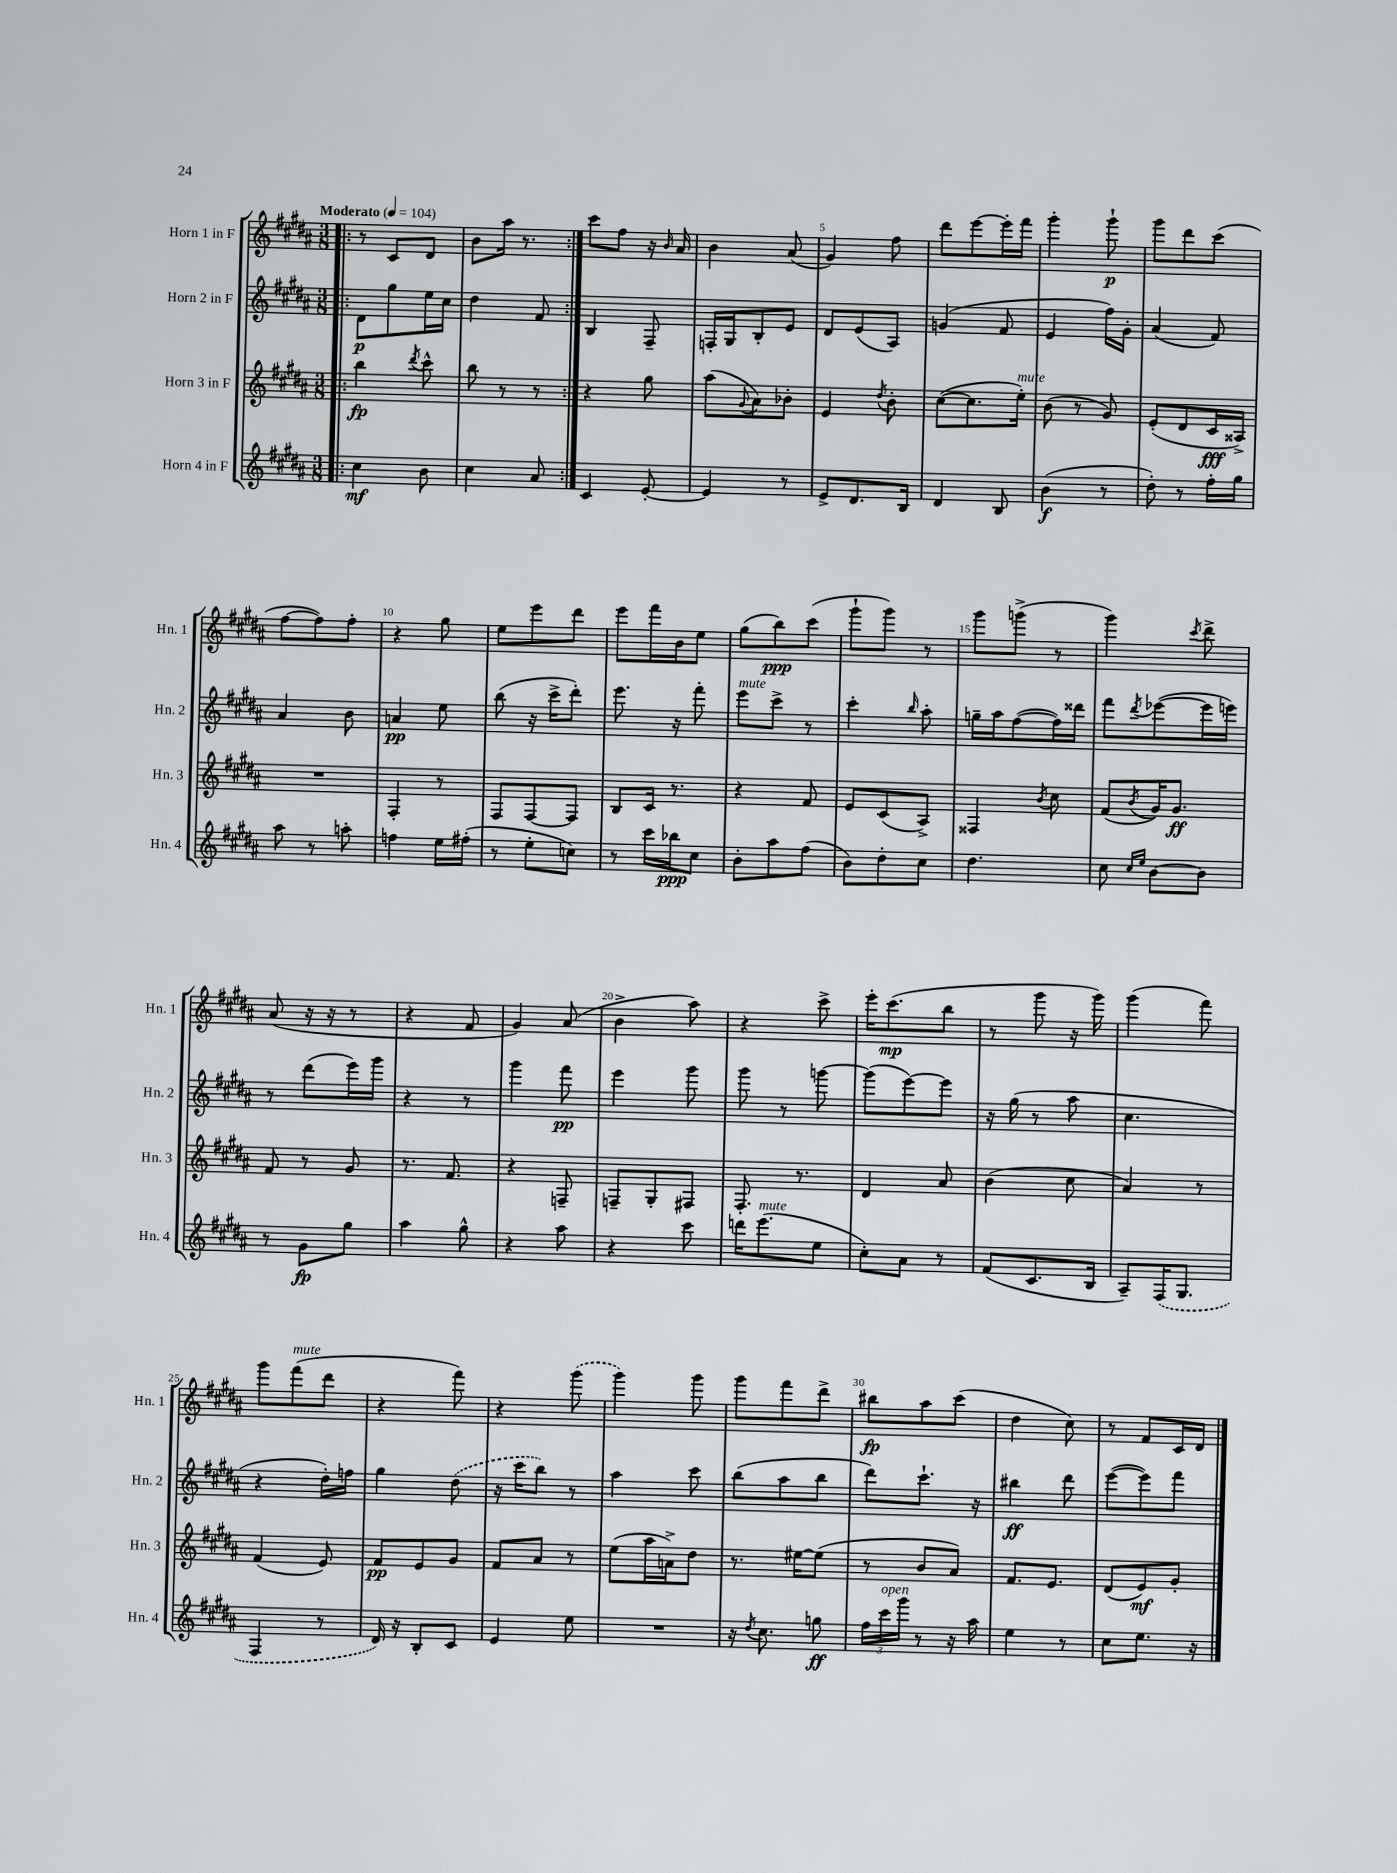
<<
\new StaffGroup <<
\new Staff = "s0" \with { instrumentName = "Horn 1 in F" shortInstrumentName = "Hn. 1" } {
    \clef treble \key b \major \numericTimeSignature \time 3/8 \tempo "Moderato" 4 = 104
    \repeat volta 2 { \bar ".|:" r8 cis'8 dis'8 |
    b'8 ais''16 r8. | }
    cis'''8 fis''8 r16 \grace { b'16 } ais'16 |
    b'4 ais'8( |
    gis'4) fis''8 |
    dis'''8 e'''8~ e'''16-. fis'''16 |
    gis'''4-. gis'''8-!\p |
    gis'''8 dis'''8 cis'''8( |
    fis''8~ fis''8) fis''8-. |
    r4 gis''8 |
    e''8 e'''8 dis'''8 |
    e'''8 fis'''16 b'16 e''8 |
    gis''8( b''8\ppp) cis'''8( |
    gis'''8-! gis'''8) r8 |
    gis'''8 g'''8->( r8 |
    gis'''4) \acciaccatura { cis'''8 } dis'''8-> |
    ais'8( r16 r16 r8 |
    r4 fis'8 |
    gis'4) ais'8( |
    b'4-> ais''8) |
    r4 cis'''8-> |
    e'''16-. cis'''8.\mp( b''8 |
    r8 gis'''8 r16 gis'''16) |
    gis'''4( fis'''8) |
    gis'''8 fis'''8^\markup { \italic "mute" }( dis'''8 |
    r4 fis'''8) |
    r4 \once \slurDashed gis'''8( |
    gis'''4) gis'''8 |
    gis'''8 fis'''8 dis'''8-> |
    bis''8\fp ais''8 cis'''8( |
    dis''4 cis''8) |
    r8 fis'8 cis'16 dis'16 \bar "|." |
}
\new Staff = "s1" \with { instrumentName = "Horn 2 in F" shortInstrumentName = "Hn. 2" } {
    \clef treble \key b \major \numericTimeSignature \time 3/8
    \repeat volta 2 { \bar ".|:" dis'8\p gis''8 e''16 cis''16 |
    dis''4 fis'8 | }
    b4 fis8-- |
    f16-. gis16 b8-. e'8 |
    dis'8 e'8( ais8) |
    g'4( fis'8 |
    e'4 fis''16) gis'16-. |
    ais'4( fis'8) |
    ais'4 b'8 |
    a'4\pp e''8 |
    b''8( r16 cis'''16-> dis'''8-.) |
    e'''8. r16 fis'''8-. |
    e'''8^\markup { \italic "mute" } cis'''8-> r8 |
    cis'''4-. \grace { b''16 } ais''8-. |
    g''16-- ais''16 fis''8~( fis''16) disis'''16 |
    fis'''8 \acciaccatura { dis'''8 } ees'''8~( ees'''16 e'''16) |
    r8 dis'''8( e'''16) gis'''16 |
    r4 r8 |
    gis'''4 fis'''8\pp |
    e'''4 gis'''8 |
    gis'''8 r8 g'''8~ |
    g'''8( e'''8~) e'''8 |
    r16 gis''16( r8 ais''8 |
    cis''4. |
    r4 dis''16-.) f''16 |
    gis''4 \once \slurDashed dis''8( |
    r16 cis'''16 b''8) r8 |
    ais''4 cis'''8 |
    b''8( ais''8 b''8 |
    dis'''8) cis'''8.-! r16 |
    bis''4\ff dis'''8 |
    e'''8~( e'''8) fis'''8 \bar "|." |
}
\new Staff = "s2" \with { instrumentName = "Horn 3 in F" shortInstrumentName = "Hn. 3" } {
    \clef treble \key b \major \numericTimeSignature \time 3/8
    \repeat volta 2 { \bar ".|:" b''4\fp \acciaccatura { dis'''8 } cis'''8-^ |
    b''8 r8 r8 | }
    r4 gis''8 |
    ais''8( \appoggiatura { gis'8 } ais'8) bes'8-. |
    e'4 \acciaccatura { dis''8 } b'8-. |
    cis''8~( cis''8. e''16-.^\markup { \italic "mute" }) |
    b'8( r8 gis'8) |
    e'8-.( dis'8 cis'16\fff aisis16->) |
    R4. |
    fis4-. r8 |
    fis8 fis8~ fis8 |
    b8 cis'16 r8. |
    r4 fis'8 |
    e'8 cis'8( ais8->) |
    fisis4 \acciaccatura { b'8 } cis''8 |
    fis'8( \acciaccatura { b'8 } gis'16) gis'8.\ff |
    fis'8 r8 gis'8 |
    r8. fis'8. |
    r4 f8-- |
    f8-- gis8-. fis8 |
    fis8.-. r8. |
    dis'4 ais'8 |
    b'4( cis''8 |
    ais'4) r8 |
    fis'4( e'8) |
    fis'8\pp e'8 gis'8 |
    fis'8 ais'8 r8 |
    e''8( ais''16 a'16->) dis''8 |
    r8. eis''16~ eis''8( |
    r8 b'8 ais'8) |
    fis'8. e'8. |
    dis'8( e'8\mf) gis'8-. \bar "|." |
}
\new Staff = "s3" \with { instrumentName = "Horn 4 in F" shortInstrumentName = "Hn. 4" } {
    \clef treble \key b \major \numericTimeSignature \time 3/8
    \repeat volta 2 { \bar ".|:" cis''4\mf b'8 |
    cis''4 ais'8 | }
    cis'4 e'8~-. |
    e'4 r8 |
    e'8-> dis'8. b16 |
    dis'4 b8 |
    b'4\f( r8 |
    dis''8-.) r8 fis''16-. gis''16 |
    ais''8 r8 a''8-. |
    f''4 e''16 fis''16-.( |
    r8 e''8-. c''8) |
    r8 cis'''16 bes''16\ppp cis''8 |
    b'8-. ais''8 fis''8( |
    b'8) dis''8-. cis''8 |
    dis''4. |
    cis''8 \grace { cis''16 e''16 } b'8~ b'8 |
    r8 gis'8\fp gis''8 |
    ais''4 gis''8-^ |
    r4 ais''8 |
    r4 cis'''8 |
    d'''16 e'''8.^\markup { \italic "mute" }( e''8 |
    cis''8-.) ais'8 r8 |
    fis'8( cis'8. b16 |
    ais8--) \once \slurDashed fis16( gis8. |
    fis4 r8 |
    dis'16) r16 b8-. cis'8 |
    e'4 e''8 |
    R4. |
    r16 \acciaccatura { dis''8 } cis''8. g''8\ff |
    \tuplet 3/2 { fis''16 cis'''16^\markup { \italic "open" } gis'''16 } r8 r16 ais''16 |
    e''4 r8 |
    cis''8 e''8. r16 \bar "|." |
}
>>
>>
\layout { \context { \Score \override BarNumber.break-visibility = ##(#f #t #t) barNumberVisibility = #(every-nth-bar-number-visible 5) } }
